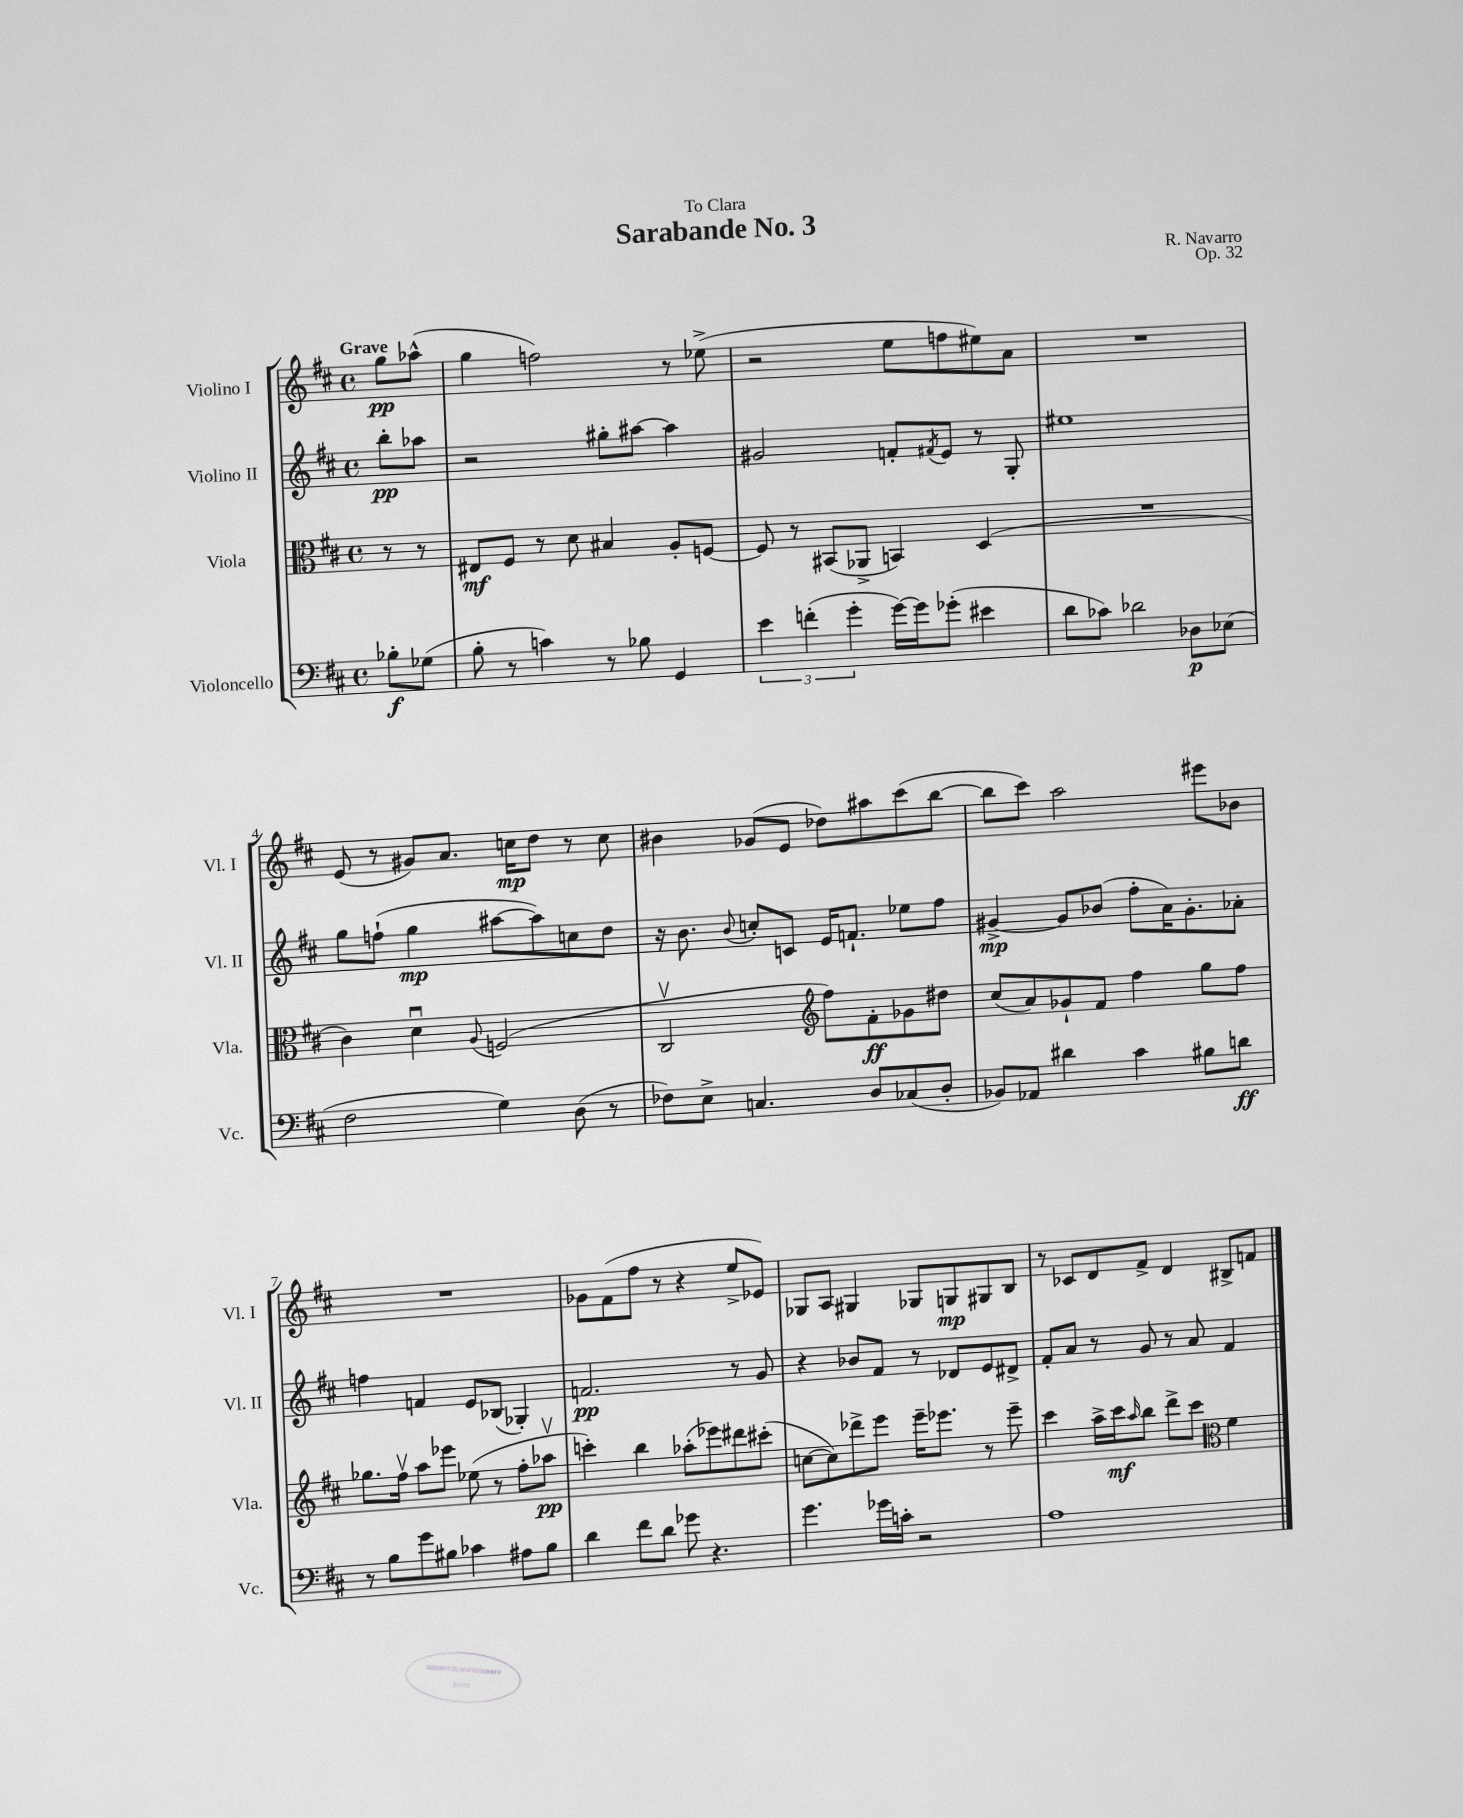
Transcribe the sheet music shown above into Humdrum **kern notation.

**kern	**dynam	**kern	**dynam	**kern	**dynam	**kern	**dynam
*part4	*part4	*part3	*part3	*part2	*part2	*part1	*part1
*staff4	*staff4	*staff3	*staff3	*staff2	*staff2	*staff1	*staff1
*I"Violoncello	*	*I"Viola	*	*I"Violino II	*	*I"Violino I	*
*I'Vc.	*	*I'Vla.	*	*I'Vl. II	*	*I'Vl. I	*
*clefF4	*	*clefC3	*	*clefG2	*	*clefG2	*
*k[f#c#]	*	*k[f#c#]	*	*k[f#c#]	*	*k[f#c#]	*
*M4/4	*	*M4/4	*	*M4/4	*	*M4/4	*
*met(c)	*	*met(c)	*	*met(c)	*	*met(c)	*
=	=	=	=	=	=	=	=
!	!	!	!	!	!	!LO:TX:a:B:t=Grave	!
8B-X'\L	f	8r	.	8bb'\L	pp	8gg\L	pp
(8G-X\J	.	8r	.	8aa-X\J	.	(8aa-X^^\J	.
=1	=1	=1	=1	=1	=1	=1	=1
8B'\	.	8E#X/L	mf	2r	.	4gg\	.
8r	.	8F#/J	.	.	.	.	.
4cn\)	.	8r	.	.	.	2ffn\)	.
.	.	8d\	.	.	.	.	.
8r	.	4B#X/	.	8gg#X'\L	.	.	.
8B-X\	.	.	.	[8aa#X\J	.	.	.
4GG/	.	8A'/L	.	4aa#\]	.	8r	.
.	.	[8Fn/J	.	.	.	(8ee-X^\	.
=2	=2	=2	=2	=2	=2	=2	=2
6e\	.	8F/]	.	2g#X/	.	2r	.
.	.	8r	.	.	.	.	.
(6fn'\	.	.	.	.	.	.	.
.	.	(8BB#X/L	.	.	.	.	.
6g'\	.	.	.	.	.	.	.
.	.	8AA-X^/J	.	.	.	.	.
[16g\LL)	.	4BBn/)	.	8fn'/L	.	8ee\L	.
16g\J]	.	.	.	.	.	.	.
.	.	.	.	8qf#X/	.	.	.
(8g-X'\J	.	.	.	8e/J	.	8ffn\	.
4e#X\	.	(4D/	.	8r	.	8ee#X\)	.
.	.	.	.	8G'/	.	8a\J	.
=3	=3	=3	=3	=3	=3	=3	=3
8d\L	.	1r	.	1ee#X	.	1r	.
8c-X\J)	.	.	.	.	.	.	.
2d-X\	.	.	.	.	.	.	.
8D-X\L	p	.	.	.	.	.	.
(8E-X\J	.	.	.	.	.	.	.
!!LO:LB:g=z
=4	=4	=4	=4	=4	=4	=4	=4
2F#\	.	4c#\)	.	8gg\L	.	(8e/	.
.	.	.	.	(8ffn`\J	.	8r	.
.	.	4du\	.	4gg\	mp	8g#X/L)	.
.	.	.	.	.	.	8.a/J	.
.	.	8qqA/	.	.	.	.	.
4G\)	.	(2Fn/	.	[8aa#X\L	.	.	.
.	.	.	.	.	.	16ccn\KL	mp
.	.	.	.	8aa#\])	.	8dd\J	.
(8D\	.	.	.	8ccn\	.	8r	.
8r	.	.	.	8dd\J	.	8cc\	.
=5	=5	=5	=5	=5	=5	=5	=5
8F-X\L)	.	2C#v/	.	16r	.	4b#X\	.
.	.	.	.	8.b\	.	.	.
8E^\J	.	.	.	.	.	.	.
.	.	.	.	8qqb/	.	.	.
4.Cn/	.	.	.	8ccn'/L	.	(8g-X/L	.
.	.	.	.	8cn/J	.	8e/J	.
*	*	*clefG2	*	*	*	*	*
.	.	8ff#\L)	.	16e/KL	.	8dd-X\L)	.
.	.	.	.	8.fn`/J	.	.	.
8D/L	.	8f#'\	ff	.	.	8aa#X\	.
(8C-X/	.	8g-X\	.	8ee-X\L	.	(8ccc#\	.
8D'/J	.	8dd#X\J	.	8ff#\J	.	[8bb\J	.
=6	=6	=6	=6	=6	=6	=6	=6
8BB-X/L)	.	(8cc#/L	.	[4g#X^/	mp	8bb\L]	.
8AA-X/J	.	8a/)	.	.	.	8ccc#\J)	.
4d#X\	.	8g-X`/	.	8g#/L]	.	2aa\	.
.	.	8f#/J	.	(8b-X/J	.	.	.
4c#\	.	4ff#\	.	8ff#'\L	.	.	.
.	.	.	.	16a\K)	.	.	.
.	.	.	.	8.g#'\	.	.	.
8B#X\L	.	8gg\L	.	.	.	8eee#X\L	.
8dn\J	ff	8ff#\J	.	8a-X'\J	.	8b-X\J	.
!!LO:LB:g=z
=7	=7	=7	=7	=7	=7	=7	=7
8r	.	8.gg-X\L	.	4ffn\	.	1r	.
8B\L	.	.	.	.	.	.	.
.	.	16ff#v\Jk	.	.	.	.	.
8g\	.	8aa\L	.	4fn/	.	.	.
8B#X\J	.	8eee-X\J	.	.	.	.	.
4c-X\	.	(8ee-X\	.	8e/L	.	.	.
.	.	8r	.	(8B-X/J	.	.	.
8A#X\L	.	8ff#'\L	.	4G-X'/)	.	.	.
8B#\J	.	8aa-Xv\J	pp	.	.	.	.
=8	=8	=8	=8	=8	=8	=8	=8
4d\	.	4cccn'\)	.	2.fn/	pp	8g-X\L	.
.	.	.	.	.	.	(8f#\	.
8f#\L	.	4bb\	.	.	.	8ff#\J	.
8d\J	.	.	.	.	.	8r	.
8g-X\	.	(8aa-X'\L	.	.	.	4r	.
4.r	.	8eee-X\)	.	.	.	.	.
.	.	8ddd#X\	.	8r	.	8ee^/L	.
.	.	(8ccc#X'\J	.	8g/	.	8e-X/J)	.
=9	=9	=9	=9	=9	=9	=9	=9
4.g\	.	[8ccn\L	.	4r	.	8G-X/L	.
.	.	8cc\])	.	.	.	8A/J	.
.	.	8ddd-X^\	.	8b-X/L	.	4G#X/	.
16g-X\LL	.	8eee\J	.	8f#/J	.	.	.
16cn'\JJ	.	.	.	.	.	.	.
2r	.	16eee~\KL	.	8r	.	8G-X/L	.
.	.	8.eee-X\J	.	.	.	.	.
.	.	.	.	8d-X/L	.	8Gn/	mp
.	.	8r	.	8e/	.	8G#X/	.
.	.	8eee-~\	.	8d#X^/J	.	8B/J	.
=10	=10	=10	=10	=10	=10	=10	=10
1A	.	4ccc#\	.	8f#'/L	.	8r	.
.	.	.	.	8a/J	.	8c-X/L	.
.	.	16aa^\LL	.	8r	.	8d/	.
.	.	16ccc#\J	mf	.	.	.	.
.	.	16qqaa/	.	.	.	.	.
.	.	8bb\J	.	8g/	.	8f#^/J	.
.	.	8ddd^\L	.	8r	.	4d/	.
.	.	8ccc#\J	.	8a/	.	.	.
*	*	*clefC3	*	*	*	*	*
.	.	4f#\	.	4f#/	.	8B#X^/L	.
.	.	.	.	.	.	8fn/J	.
==	==	==	==	==	==	==	==
*-	*-	*-	*-	*-	*-	*-	*-
